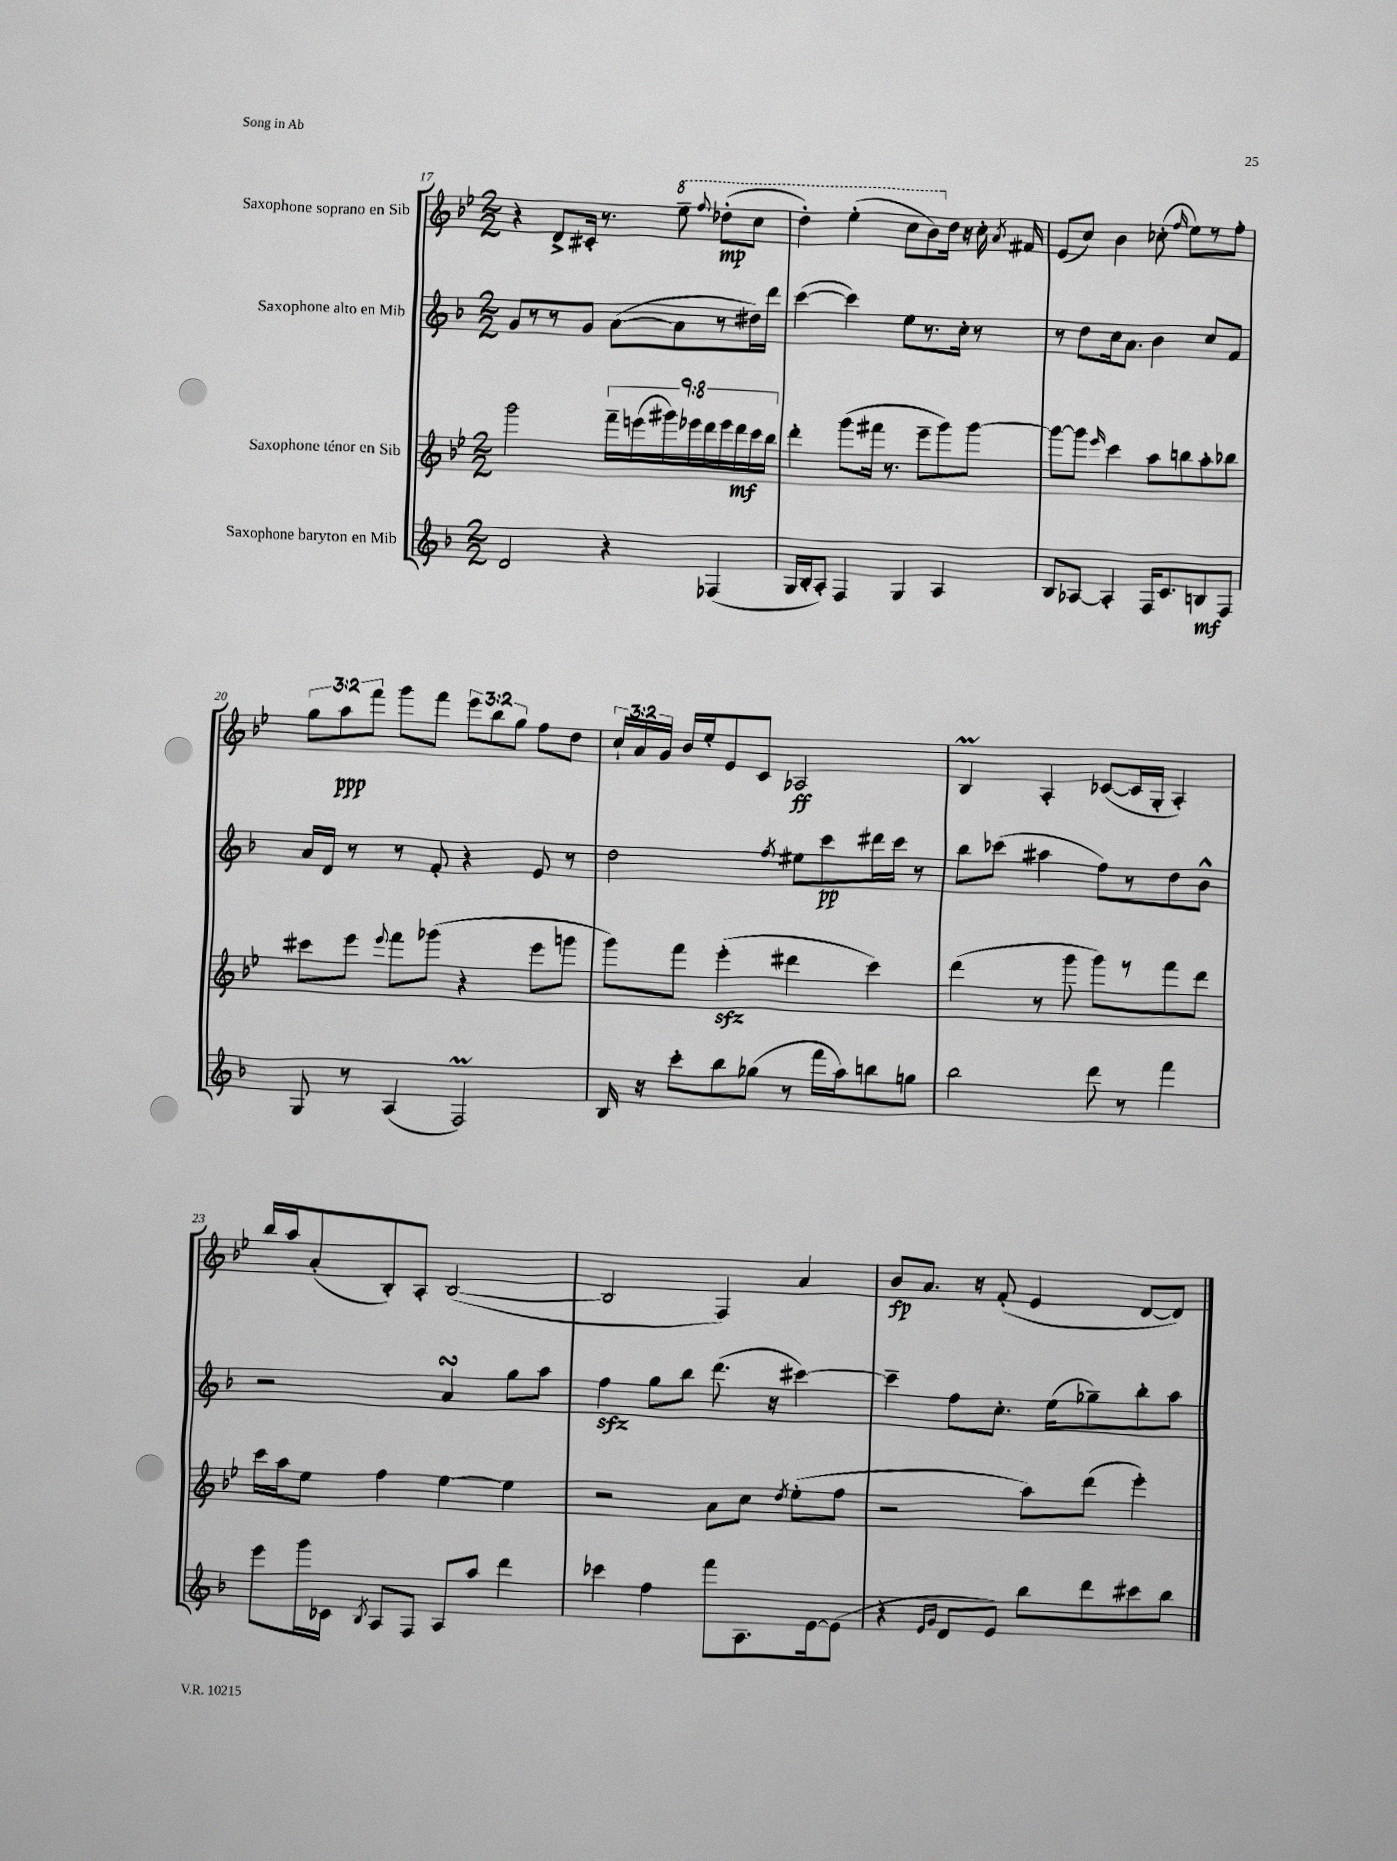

**kern	**kern	**kern	**kern
*staff4	*staff3	*staff2	*staff1
*clefG2	*clefG2	*clefG2	*clefG2
*k[b-]	*k[b-e-]	*k[b-]	*k[b-e-]
*M2/2	*M2/2	*M2/2	*M2/2
2d	2ggg	8g	4r
.	.	8r	.
.	.	8r	8d^
.	.	8g	16c#'
.	.	.	8.r
4r	18fff~	([8a	.
.	(18eee	.	.
.	18ggg#)	.	.
.	.	8a]	8eee-~
.	18eee-	.	.
.	18ddd	.	.
.	.	.	8qqfff
(4F-	.	8r	(8ddd-'
.	18eee-	.	.
.	18ddd	.	.
.	.	16dd#)	8ccc
.	18ccc	.	.
.	.	16ddd	.
.	18bb-	.	.
=	=	=	=
16G	4ddd'	([4ccc	4ddd')
16B-'	.	.	.
8A')	.	.	.
4F	(8ggg	4ccc])	(4eee-'
.	16fff#	.	.
.	8.r	.	.
4G	.	8ee	8ccc
.	8eee-~	8.r	8bb-)
4A	8ggg)	.	16dd
.	.	16cc'	16r
.	[8ggg	8r	16cc'
.	.	.	8qa
.	.	.	16f#
=	=	=	=
8B-	8ggg_	8r	(8e-
[8A-	8ggg]	8dd	8cc)
.	16qqeee-	.	.
4A-']	4ccc	16cc	4b-
.	.	8.a	.
16F	8aa	4b-	(8cc-'
8.c	.	.	.
.	.	.	16qqff
.	8bb	.	8ee-)
8B	8aa'	8cc	8r
8F	8bb-	8f	8ff'
=	=	=	=
8G	8ccc#	16a	12gg
.	.	16d	.
.	.	.	12aa
8r	8eee-	8r	.
.	.	.	12fff
.	8qqeee-	.	.
(4A	8fff	8r	8ggg
.	(8ggg-	8f'	8fff
2F)	4r	4r	12eee-
.	.	.	12bb-
.	.	.	12gg
.	8eee-	8e	8ff
.	8ggg	8r	8dd
=	=	=	=
16B-	8ggg)	2dd	24cc`
.	.	.	24a
16r	.	.	.
.	.	.	24g
8ccc'	8fff	.	16b-
.	.	.	16ee-'
8bb-	(4eee-'	.	8e-
(8gg-	.	.	8c
.	.	8qff	.
8r	4ddd#	8ee#	2A-
16fff	.	8ccc	.
16aa)	.	.	.
8bb	4ccc)	16ddd#	.
.	.	16ccc	.
8gg	.	8r	.
=	=	=	=
2bb-	(4ddd	8bb-	4B-
.	.	(8ccc-	.
.	8r	4aa#	4A'
.	8ggg	.	.
8ddd	8ggg)	8ff)	([8c-
8r	8r	8r	16c-]
.	.	.	16G'
4fff	8fff	8dd	4A')
.	8ddd	8b-^^	.
=	=	=	=
8eee	16ccc	2r	16bb-
.	16aa	.	16aa
16ggg	8ee-	.	(8a'
16c-	.	.	.
8qB-	.	.	.
8A	4ff	.	8B-')
8F	.	.	8A'
8A	[4ee-	4a	([2B-
8aa	.	.	.
4ddd	4ee-]	8gg	.
.	.	8aa	.
=	=	=	=
4ccc-	2r	4ff	2B-]
4ff	.	8gg	.
.	.	8bb-	.
8fff	8a	(8.ddd	4F)
8.A	8cc	.	.
.	.	16r	.
.	8qdd	.	.
.	(8ee-'	[4ccc#)	4a
[16e	.	.	.
(8e]	8ff	.	.
=	=	=	=
4r	2r	4ccc#~]	8b-
.	.	.	8.a
16qqe	.	.	.
16qqg	.	.	.
8d	.	8ff	.
.	.	.	16r
8e)	.	8.cc'	(8f'
8bb-	8aa)	.	4e-
.	.	(16ee	.
8ddd	(8ddd	8gg-~)	.
8ccc#	4eee-')	8bb-'	[8d
8bb-	.	8aa	8d])
==	==	==	==
*-	*-	*-	*-
